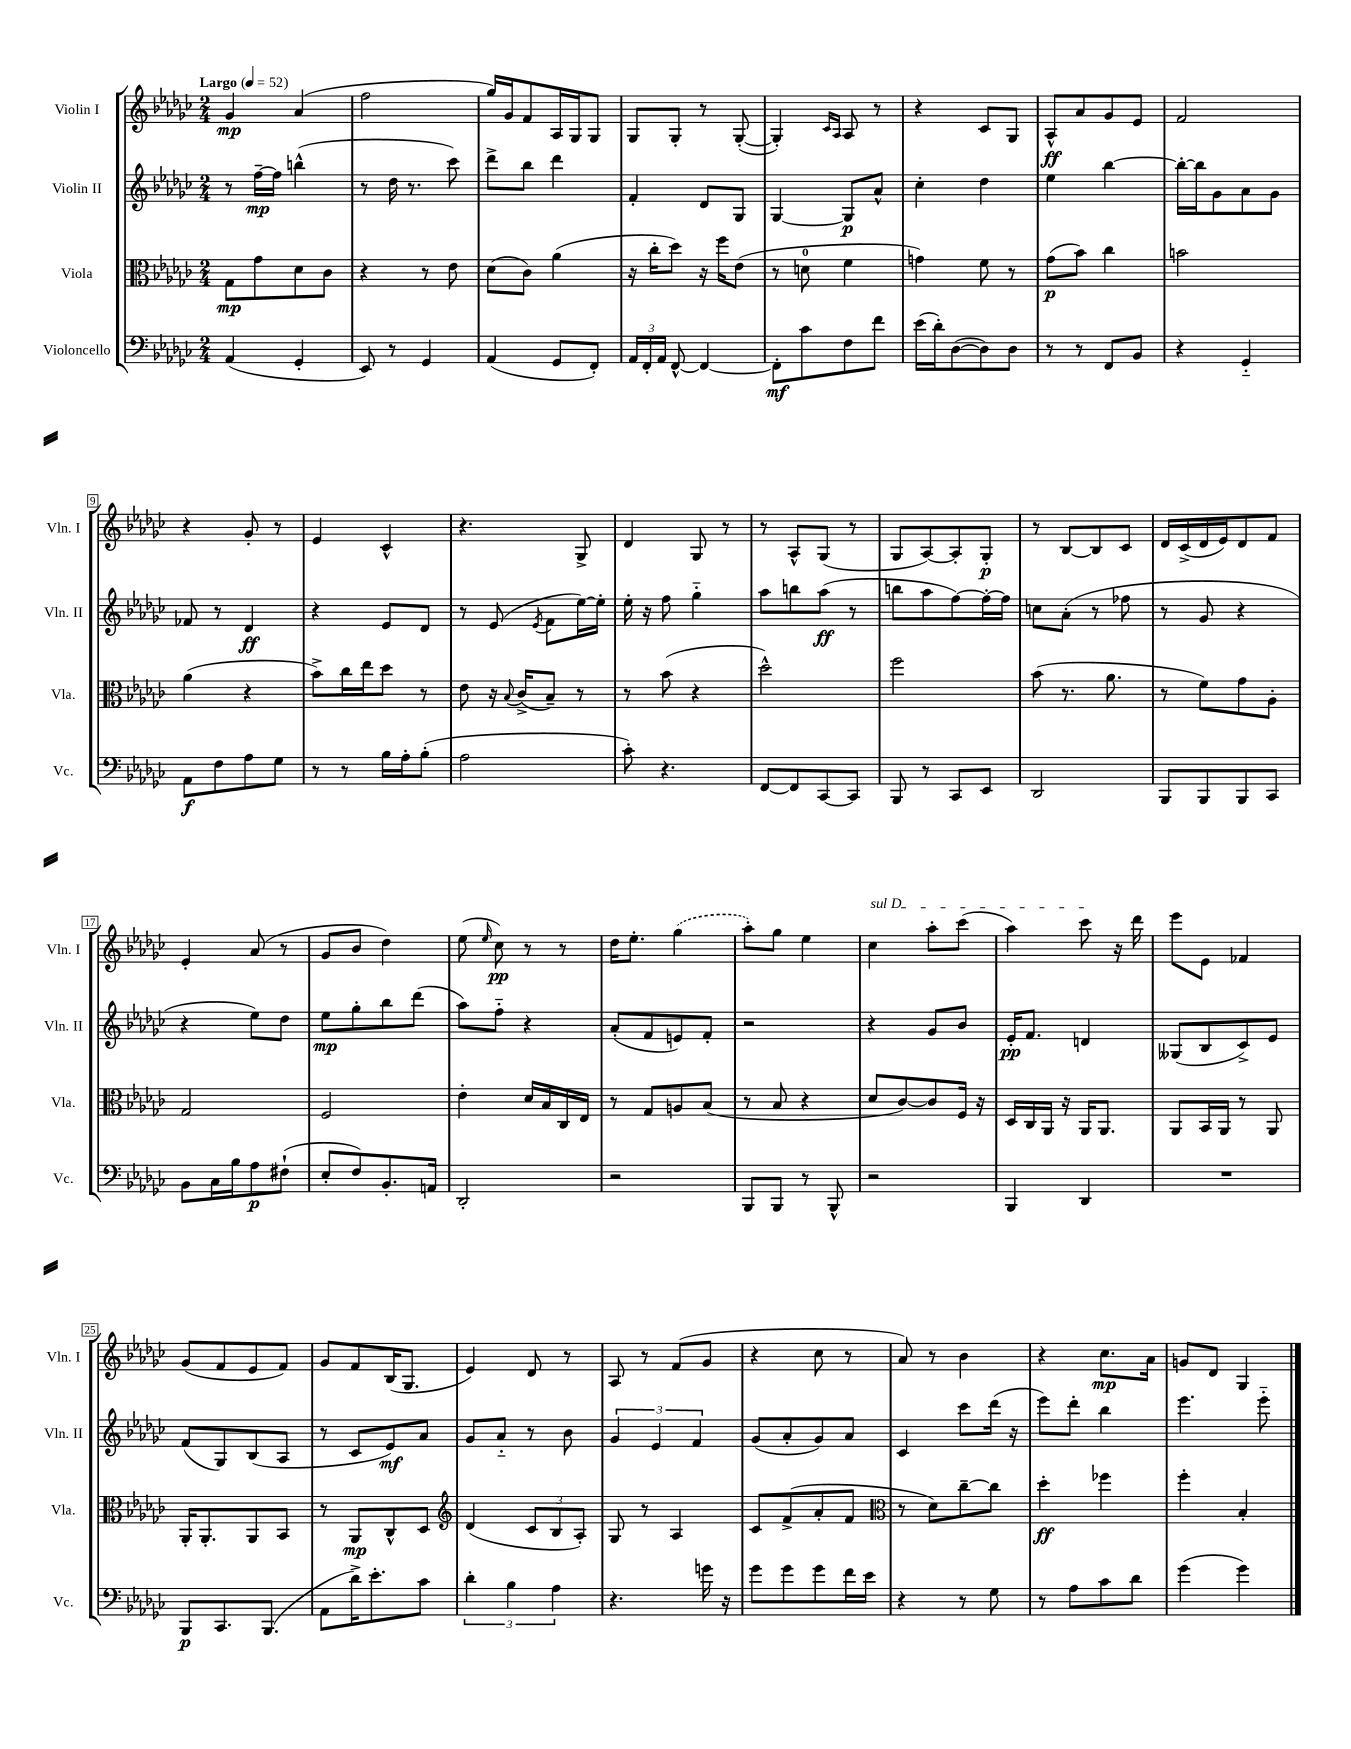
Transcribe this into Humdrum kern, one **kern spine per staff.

**kern	**dynam	**kern	**dynam	**kern	**dynam	**kern	**dynam
*part4	*part4	*part3	*part3	*part2	*part2	*part1	*part1
*staff4	*staff4	*staff3	*staff3	*staff2	*staff2	*staff1	*staff1
*I"Violoncello	*	*I"Viola	*	*I"Violin II	*	*I"Violin I	*
*I'Vc.	*	*I'Vla.	*	*I'Vln. II	*	*I'Vln. I	*
*clefF4	*	*clefC3	*	*clefG2	*	*clefG2	*
*k[b-e-a-d-g-c-]	*	*k[b-e-a-d-g-c-]	*	*k[b-e-a-d-g-c-]	*	*k[b-e-a-d-g-c-]	*
*M2/4	*	*M2/4	*	*M2/4	*	*M2/4	*
*MM52	*	*MM52	*	*MM52	*	*MM52	*
=1	=1	=1	=1	=1	=1	=1	=1
!	!	!	!	!	!	!LO:TX:a:B:t=Largo	!
(4AA-/	.	8G-\L	mp	8r	.	4g-/	mp
.	.	8g-\	.	[16ff~\LL	mp	.	.
.	.	.	.	16ff\JJ]	.	.	.
4GG-'/	.	8d-\	.	(4bbn^^\	.	(4a-/	.
.	.	8c-\J	.	.	.	.	.
=2	=2	=2	=2	=2	=2	=2	=2
8EE-/)	.	4r	.	8r	.	2ff\	.
8r	.	.	.	16dd-\	.	.	.
.	.	.	.	8.r	.	.	.
4GG-/	.	8r	.	.	.	.	.
.	.	8e-\	.	8ccc-\)	.	.	.
=3	=3	=3	=3	=3	=3	=3	=3
(4AA-/	.	(8d-\L	.	8ddd-^\L	.	16gg-/LL)	.
.	.	.	.	.	.	16g-/J	.
.	.	8c-\J)	.	8bb-\J	.	8f/	.
8GG-/L	.	(4a-\	.	4ddd-\	.	16A-/L	.
.	.	.	.	.	.	16G-/J	.
8FF'/J)	.	.	.	.	.	8G-/J	.
=4	=4	=4	=4	=4	=4	=4	=4
24AA-/LL	.	16r	.	4f'/	.	8G-/L	.
24FF'/	.	.	.	.	.	.	.
.	.	16cc-'\KL	.	.	.	.	.
24AA-/JJ	.	.	.	.	.	.	.
[8FF^^/	.	8dd-\J)	.	.	.	8G-'/J	.
4FF/_	.	16r	.	8d-/L	.	8r	.
.	.	16ff\KL	.	.	.	.	.
.	.	(8e-\J	.	8G-/J	.	([8G-'/	.
=5	=5	=5	=5	=5	=5	=5	=5
8FF'\L]	mf	8r	.	[4G-/	.	4G-'/])	.
8c-\	.	8dn\	.	.	.	.	.
.	.	.	.	.	.	16qqc-/LL	.
.	.	.	.	.	.	16qqA-/JJ	.
8F\	.	4f\	.	8G-/L]	p	8A-/	.
8f\J	.	.	.	8a-^^/J	.	8r	.
=6	=6	=6	=6	=6	=6	=6	=6
(16e-\LL	.	4gn\)	.	4cc-'\	.	4r	.
16d-'\J)	.	.	.	.	.	.	.
([8D-\	.	.	.	.	.	.	.
8D-\])	.	8f\	.	4dd-\	.	8c-/L	.
8D-\J	.	8r	.	.	.	8G-/J	.
=7	=7	=7	=7	=7	=7	=7	=7
8r	.	(8g-\L	p	4ee-\	.	8A-^^/L	ff
8r	.	8b-\J)	.	.	.	8a-/	.
8FF/L	.	4cc-\	.	[4bb-\	.	8g-/	.
8BB-/J	.	.	.	.	.	8e-/J	.
=8	=8	=8	=8	=8	=8	=8	=8
4r	.	2bn\	.	16bb-'\LL_	.	2f/	.
.	.	.	.	16bb-\J]	.	.	.
.	.	.	.	8g-\	.	.	.
4GG-/	.	.	.	8a-\	.	.	.
.	.	.	.	8g-\J	.	.	.
!!LO:LB:g=z
=9	=9	=9	=9	=9	=9	=9	=9
8AA-\L	f	(4a-\	.	8f-X/	.	4r	.
8F\	.	.	.	8r	.	.	.
8A-\	.	4r	.	4d-/	ff	8g-'/	.
8G-\J	.	.	.	.	.	8r	.
=10	=10	=10	=10	=10	=10	=10	=10
8r	.	8b-^\L)	.	4r	.	4e-/	.
8r	.	16cc-\L	.	.	.	.	.
.	.	16ee-\J	.	.	.	.	.
16B-\LL	.	8dd-\J	.	8e-/L	.	4c-^^/	.
16A-'\J	.	.	.	.	.	.	.
(8B-'\J	.	8r	.	8d-/J	.	.	.
=11	=11	=11	=11	=11	=11	=11	=11
2A-\	.	8e-\	.	8r	.	4.r	.
.	.	16r	.	(8e-/	.	.	.
.	.	8qqB-/	.	.	.	.	.
.	.	(16c-^/KL	.	.	.	.	.
.	.	.	.	8qe-/	.	.	.
.	.	8B-~/J)	.	8f\L	.	.	.
.	.	8r	.	[16ee-\L)	.	8G-^/	.
.	.	.	.	16ee-'\JJ]	.	.	.
=12	=12	=12	=12	=12	=12	=12	=12
8c-'\)	.	8r	.	16ee-'\	.	4d-/	.
.	.	.	.	16r	.	.	.
4.r	.	(8b-\	.	8ff\	.	.	.
.	.	4r	.	4gg-\	.	8G-/	.
.	.	.	.	.	.	8r	.
=13	=13	=13	=13	=13	=13	=13	=13
[8FF/L	.	2dd-^^\)	.	8aa-\L	.	8r	.
8FF/]	.	.	.	8bbn\	.	8A-^^/L	.
[8CC-/	.	.	.	(8aa-\J	ff	(8G-/J	.
8CC-/J]	.	.	.	8r	.	8r	.
=14	=14	=14	=14	=14	=14	=14	=14
8BBB-/	.	2ff\	.	8bbn\L	.	8G-/L	.
8r	.	.	.	8aa-\	.	[8A-/)	.
8CC-/L	.	.	.	[8ff\)	.	8A-'/]	.
8EE-/J	.	.	.	16ff'\L_	.	8G-'/J	p
.	.	.	.	16ff\JJ]	.	.	.
=15	=15	=15	=15	=15	=15	=15	=15
2DD-/	.	(8b-\	.	8ccn\L	.	8r	.
.	.	8.r	.	(8a-'\J	.	[8B-/L	.
.	.	.	.	8r	.	8B-/]	.
.	.	8.a-\	.	.	.	.	.
.	.	.	.	8ff-X\	.	8c-/J	.
=16	=16	=16	=16	=16	=16	=16	=16
8BBB-/L	.	8r	.	8r	.	16d-/LL	.
.	.	.	.	.	.	(16c-^/	.
8BBB-/	.	8f\L)	.	8g-/	.	16d-/	.
.	.	.	.	.	.	16e-/J)	.
8BBB-/	.	8g-\	.	4r	.	8d-/	.
8CC-/J	.	8A-'\J	.	.	.	8f/J	.
!!LO:LB:g=z
=17	=17	=17	=17	=17	=17	=17	=17
8BB-\L	.	2G-/	.	4r	.	4e-'/	.
16C-\L	.	.	.	.	.	.	.
16B-\J	.	.	.	.	.	.	.
8A-\	p	.	.	8ee-\L)	.	(8a-/	.
(8F#X`\J	.	.	.	8dd-\J	.	8r	.
=18	=18	=18	=18	=18	=18	=18	=18
8E-'/L	.	2F/	.	8ee-\L	mp	8g-/L	.
8F/)	.	.	.	8gg-'\	.	8b-/J	.
8.BB-'/	.	.	.	8bb-\	.	4dd-\)	.
.	.	.	.	(8ddd-\J	.	.	.
16AAn/Jk	.	.	.	.	.	.	.
=19	=19	=19	=19	=19	=19	=19	=19
2DD-'/	.	4e-'\	.	8aa-\L)	.	(8ee-\	.
.	.	.	.	.	.	16qqee-/	.
.	.	.	.	8ff\J	.	8cc-\)	pp
.	.	16d-/LL	.	4r	.	8r	.
.	.	16B-/	.	.	.	.	.
.	.	16C-/	.	.	.	8r	.
.	.	16E-/JJ	.	.	.	.	.
=20	=20	=20	=20	=20	=20	=20	=20
2r	.	8r	.	(8a-'/L	.	16dd-\KL	.
.	.	.	.	.	.	8.ee-'\J	.
.	.	8G-/L	.	8f/	.	.	.
.	.	8An/	.	8en/)	.	(4gg-\	.
.	.	(8B-/J	.	8f'/J	.	.	.
=21	=21	=21	=21	=21	=21	=21	=21
8BBB-/L	.	8r	.	2r	.	8aa-'\L)	.
8BBB-/J	.	8B-/	.	.	.	8gg-\J	.
8r	.	4r	.	.	.	4ee-\	.
8BBB-^^/	.	.	.	.	.	.	.
=22	=22	=22	=22	=22	=22	=22	=22
!	!	!	!	!	!	!LO:TX:a:i:t=sul D	!
2r	.	8d-/L	.	4r	.	4cc-\	.
.	.	[8c-/)	.	.	.	.	.
.	.	8c-/]	.	8g-/L	.	8aa-'\L	.
.	.	16F/Jk	.	8b-/J	.	(8ccc-\J	.
.	.	16r	.	.	.	.	.
=23	=23	=23	=23	=23	=23	=23	=23
4BBB-/	.	16D-/LL	.	16e-'/KL	pp	4aa-\)	.
.	.	16C-/	.	8.f/J	.	.	.
.	.	16AA-/JJ	.	.	.	.	.
.	.	16r	.	.	.	.	.
4DD-/	.	16AA-/KL	.	4dn/	.	8ccc-\	.
.	.	8.AA-/J	.	.	.	.	.
.	.	.	.	.	.	16r	.
.	.	.	.	.	.	16ddd-\	.
=24	=24	=24	=24	=24	=24	=24	=24
2r	.	8AA-/L	.	(8G--X/L	.	8eee-\L	.
.	.	16BB-/L	.	8B-/	.	8e-\J	.
.	.	16AA-/JJ	.	.	.	.	.
.	.	8r	.	8c-^/)	.	4f-X/	.
.	.	8AA-/	.	8e-/J	.	.	.
!!LO:LB:g=z
=25	=25	=25	=25	=25	=25	=25	=25
8BBB-/L	p	16AA-'/KL	.	(8f/L	.	(8g-/L	.
.	.	8.AA-'/	.	.	.	.	.
8.CC-/	.	.	.	8G-/)	.	8f/	.
.	.	8AA-/	.	(8B-/	.	8e-/	.
(8.BBB-/J	.	.	.	.	.	.	.
.	.	8BB-/J	.	8A-/J	.	8f/J)	.
=26	=26	=26	=26	=26	=26	=26	=26
8AA-\L	.	8r	.	8r	.	8g-/L	.
16d-^\K)	.	8AA-/L	mp	8c-/L	.	8f/	.
8.e-'\	.	.	.	.	.	.	.
.	.	8C-^^/	.	8e-/)	mf	(16B-/K	.
.	.	.	.	.	.	8.G-/J	.
8c-\J	.	8D-/J	.	8a-/J	.	.	.
=27	=27	=27	=27	=27	=27	=27	=27
*	*	*clefG2	*	*	*	*	*
6d-'\	.	(4d-/	.	8g-/L	.	4e-/)	.
.	.	.	.	8a-/J	.	.	.
6B-\	.	.	.	.	.	.	.
.	.	12c-/L	.	8r	.	8d-/	.
6A-\	.	12B-/	.	.	.	.	.
.	.	.	.	8b-\	.	8r	.
.	.	12A-'/J)	.	.	.	.	.
=28	=28	=28	=28	=28	=28	=28	=28
4.r	.	8G-/	.	6g-/	.	8A-/	.
.	.	8r	.	.	.	8r	.
.	.	.	.	6e-/	.	.	.
.	.	4A-/	.	.	.	(8f/L	.
.	.	.	.	6f/	.	.	.
16gn\	.	.	.	.	.	8g-/J	.
16r	.	.	.	.	.	.	.
=29	=29	=29	=29	=29	=29	=29	=29
8g-\L	.	8c-/L	.	(8g-/L	.	4r	.
8g-\	.	(8f^/	.	8a-'/	.	.	.
8g-\	.	8a-'/	.	8g-/)	.	8cc-\	.
16f\L	.	8f/J	.	8a-/J	.	8r	.
16e-\JJ	.	.	.	.	.	.	.
=30	=30	=30	=30	=30	=30	=30	=30
*	*	*clefC3	*	*	*	*	*
4r	.	8r	.	4c-/	.	8a-/)	.
.	.	8d-\L)	.	.	.	8r	.
8r	.	[8cc-~\	.	8ccc-\L	.	4b-\	.
8G-\	.	8cc-\J]	.	(16ddd-\Jk	.	.	.
.	.	.	.	16r	.	.	.
=31	=31	=31	=31	=31	=31	=31	=31
8r	.	4dd-'\	ff	8eee-\L)	.	4r	.
8A-\L	.	.	.	8ddd-'\J	.	.	.
8c-\	.	4ff-X\	.	4bb-\	.	8.cc-\L	mp
8d-\J	.	.	.	.	.	.	.
.	.	.	.	.	.	16a-\Jk	.
=32	=32	=32	=32	=32	=32	=32	=32
(4g-\	.	4ff'\	.	4.eee-\	.	8gn/L	.
.	.	.	.	.	.	8d-/J	.
4g-\)	.	4B-'/	.	.	.	4G-/	.
.	.	.	.	8eee-\	.	.	.
==	==	==	==	==	==	==	==
*-	*-	*-	*-	*-	*-	*-	*-
